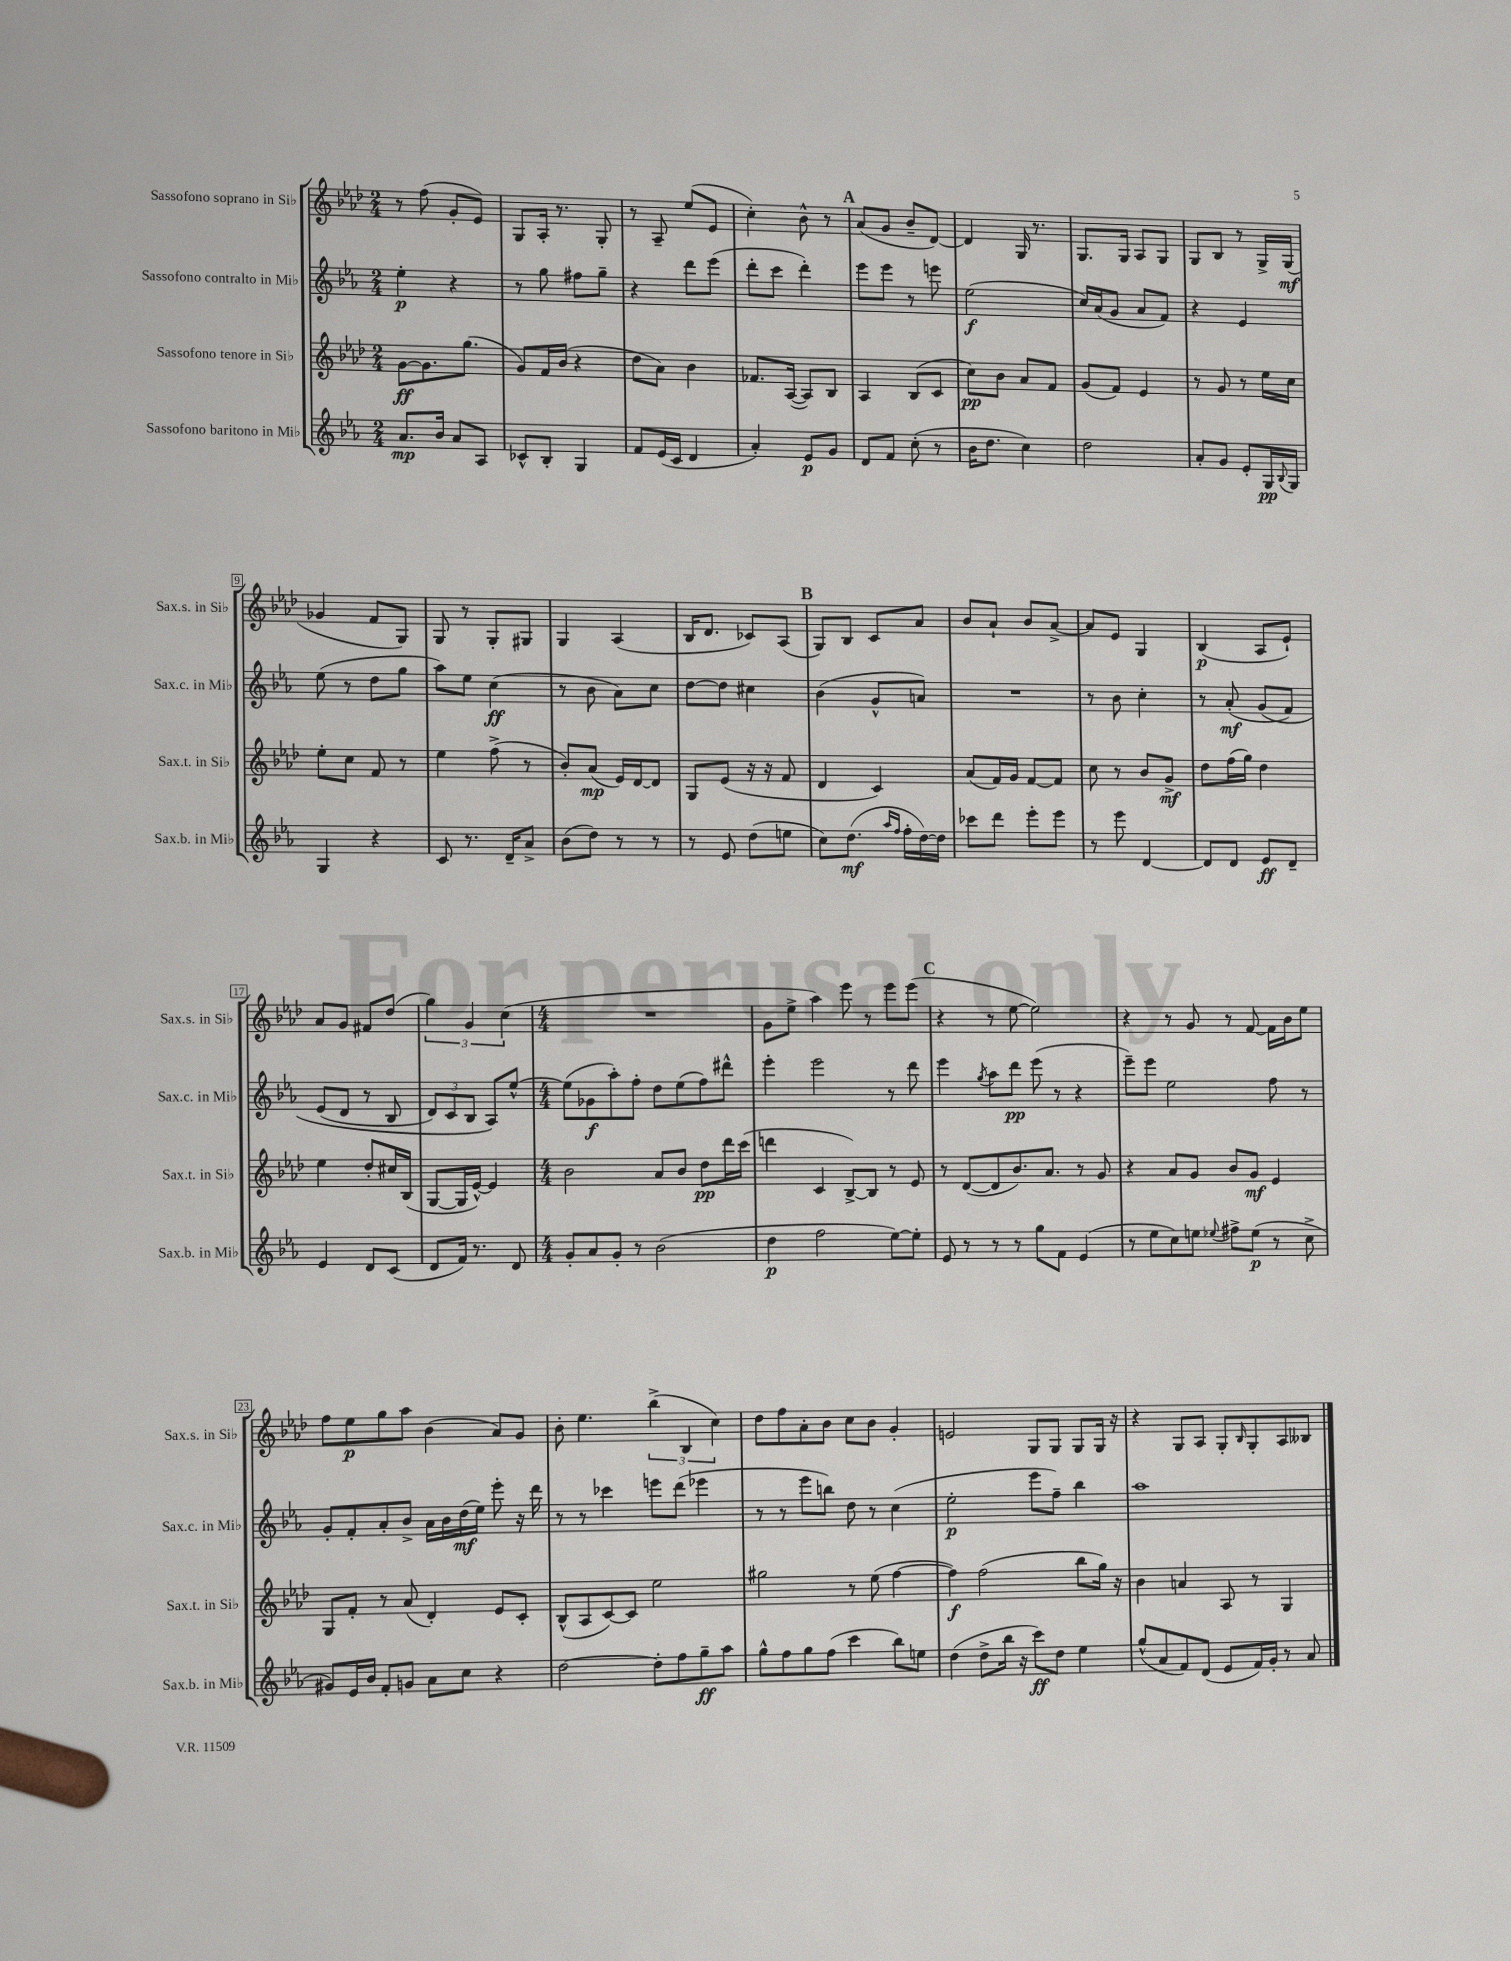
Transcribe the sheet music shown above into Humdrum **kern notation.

**kern	**dynam	**kern	**dynam	**kern	**dynam	**kern	**dynam
*part4	*part4	*part3	*part3	*part2	*part2	*part1	*part1
*staff4	*staff4	*staff3	*staff3	*staff2	*staff2	*staff1	*staff1
*I"Sassofono baritono in Mi♭	*	*I"Sassofono tenore in Si♭	*	*I"Sassofono contralto in Mi♭	*	*I"Sassofono soprano in Si♭	*
*I'Sax.b. in Mi♭	*	*I'Sax.t. in Si♭	*	*I'Sax.c. in Mi♭	*	*I'Sax.s. in Si♭	*
*clefG2	*	*clefG2	*	*clefG2	*	*clefG2	*
*k[b-e-a-]	*	*k[b-e-a-d-]	*	*k[b-e-a-]	*	*k[b-e-a-d-]	*
*M2/4	*	*M2/4	*	*M2/4	*	*M2/4	*
=1	=1	=1	=1	=1	=1	=1	=1
8.a-/L	mp	[8g\L	ff	4ee-'\	p	8r	.
.	.	8.g\]	.	.	.	(8ff\	.
16b-/Jk	.	.	.	.	.	.	.
8a-/L	.	.	.	4r	.	8g'/L	.
.	.	(8.gg\J	.	.	.	.	.
8A-/J	.	.	.	.	.	8e-/J)	.
=2	=2	=2	=2	=2	=2	=2	=2
8c-X^^/L	.	8g/L)	.	8r	.	8G/L	.
8B-'/J	.	16f/L	.	8gg\	.	16A-'/Jk	.
.	.	(16b-/JJ	.	.	.	8.r	.
4G/	.	4r	.	8ff#X\L	.	.	.
.	.	.	.	8gg~\J	.	8G'/	.
=3	=3	=3	=3	=3	=3	=3	=3
8f/L	.	8dd-\L	.	4r	.	8r	.
(16e-/L	.	8a-\J)	.	.	.	8A-~/	.
16c/JJ	.	.	.	.	.	.	.
4d/	.	4b-\	.	8ddd\L	.	(8ee-/L	.
.	.	.	.	(8eee-\J	.	8e-/J	.
=4	=4	=4	=4	=4	=4	=4	=4
4a-'/)	.	8.f-X/L	.	8ddd'\L	.	4cc'\)	.
.	.	.	.	8ccc\J	.	.	.
.	.	([16A-/Jk	.	.	.	.	.
8e-/L	p	8A-/L])	.	4ddd'\)	.	8b-^^\	.
8g/J	.	8B-/J	.	.	.	8r	.
!!LO:REH:place=s1:t=A
=5	=5	=5	=5	=5	=5	=5	=5
8d/L	.	4A-/	.	8eee-\L	.	(8a-/L	.
8f/J	.	.	.	8eee-\J	.	8g/J	.
(8cc'\	.	(8B-/L	.	8r	.	8b-~/L	.
8r	.	8c/J	.	8eeen\	.	[8d-/J)	.
=6	=6	=6	=6	=6	=6	=6	=6
16b-\KL	.	8cc\L)	pp	(2ee-\	f	4d-/]	.
8.dd\J	.	.	.	.	.	.	.
.	.	8b-\J	.	.	.	.	.
4cc\)	.	8a-/L	.	.	.	16G/	.
.	.	.	.	.	.	8.r	.
.	.	8f/J	.	.	.	.	.
=7	=7	=7	=7	=7	=7	=7	=7
2dd\	.	(8g/L	.	16cc/LL)	.	8.G/L	.
.	.	.	.	(16a-/J	.	.	.
.	.	8f/J)	.	8g/J	.	.	.
.	.	.	.	.	.	16G/Jk	.
.	.	4e-/	.	8a-/L	.	8A-/L	.
.	.	.	.	8f/J)	.	8G/J	.
=8	=8	=8	=8	=8	=8	=8	=8
8a-'/L	.	8r	.	4r	.	8G/L	.
8g/J	.	8g/	.	.	.	8B-/J	.
8e-'/L	.	8r	.	4e-/	.	8r	.
16G/L	pp	16ee-\LL	.	.	.	16G^/LL	.
8qqB-/	.	.	.	.	.	.	.
16G/JJ	.	16cc\JJ	.	.	.	(16G/JJ	mf
!!LO:LB:g=z
=9	=9	=9	=9	=9	=9	=9	=9
4G/	.	8ee-'\L	.	(8ee-\	.	4g-X/	.
.	.	8cc\J	.	8r	.	.	.
4r	.	8f/	.	8dd\L	.	8f/L	.
.	.	8r	.	8gg\J	.	8G/J)	.
=10	=10	=10	=10	=10	=10	=10	=10
8c/	.	4ee-\	.	8aa-\L)	.	8G/	.
8.r	.	.	.	8ee-\J	.	8r	.
.	.	(8ff^\	.	(4cc\	ff	8G'/L	.
16d~/KL	.	.	.	.	.	.	.
8a-^/J	.	8r	.	.	.	8G#X/J	.
=11	=11	=11	=11	=11	=11	=11	=11
(8b-\L	.	8b-'/L)	.	8r	.	4G/	.
8dd\J)	.	(8a-/J	mp	8b-\	.	.	.
8r	.	16e-/LL)	.	8a-\L)	.	(4A-/	.
.	.	[16d-/J	.	.	.	.	.
8r	.	8d-/J]	.	8cc\J	.	.	.
=12	=12	=12	=12	=12	=12	=12	=12
8r	.	8G/L	.	[8dd\L	.	16B-/KL	.
.	.	.	.	.	.	8.d-/J	.
8e-/	.	(8e-/J	.	8dd\J]	.	.	.
(8dd\L	.	16r	.	4cc#X\	.	8c-X/L)	.
.	.	16r	.	.	.	.	.
8een\J	.	8f/	.	.	.	(8A-/J	.
!!LO:REH:place=s1:t=B
=13	=13	=13	=13	=13	=13	=13	=13
8cc\L)	.	4d-/	.	(4b-\	.	8G/L)	.
(8.dd\J	mf	.	.	.	.	8B-/J	.
.	.	4c/)	.	8g^^/L	.	8c/L	.
16qqaa-/LL	.	.	.	.	.	.	.
16qqff/JJ	.	.	.	.	.	.	.
16ff'\LL	.	.	.	.	.	.	.
[16dd\)	.	.	.	8an/J)	.	8a-/J	.
16dd\JJ]	.	.	.	.	.	.	.
=14	=14	=14	=14	=14	=14	=14	=14
8ccc-X\L	.	(8a-/L	.	2r	.	8b-/L	.
8ddd\J	.	16f/L)	.	.	.	8a-`/J	.
.	.	16g/JJ	.	.	.	.	.
8eee-'\L	.	[8f/L	.	.	.	8b-/L	.
8eee-\J	.	8f/J]	.	.	.	[8a-^/J	.
=15	=15	=15	=15	=15	=15	=15	=15
8r	.	8cc\	.	8r	.	8a-/L]	.
8eee-\	.	8r	.	8b-\	.	8e-/J	.
[4d/	.	8b-/L	.	4cc'\	.	4G/	.
.	.	8g^/J	mf	.	.	.	.
=16	=16	=16	=16	=16	=16	=16	=16
8d/L]	.	8dd-\L	.	8r	.	(4B-/	p
8d/J	.	(16ff\L	.	(8a-'/	mf	.	.
.	.	16gg\JJ)	.	.	.	.	.
8e-/L	ff	4dd-\	.	(8g/L	.	8A-/L	.
8d~/J	.	.	.	8f/J)	.	8e-`/J)	.
!!LO:LB:g=z
=17	=17	=17	=17	=17	=17	=17	=17
4e-/	.	4ee-\	.	(8e-/L	.	8a-/L	.
.	.	.	.	8d/J	.	8g/J	.
8d/L	.	8dd-'/L	.	8r	.	8f#X/L	.
(8c/J	.	16cc#X/L	.	8B-/	.	(8dd-/J	.
.	.	(16B-/JJ	.	.	.	.	.
=18	=18	=18	=18	=18	=18	=18	=18
8d/L	.	[8G/L	.	12d/L)	.	6gg\)	.
.	.	.	.	12c/	.	.	.
16f/Jk)	.	16G/L]	.	.	.	.	.
.	.	.	.	12B-/J	.	6g/	.
8.r	.	[16e-^^/JJ)	.	.	.	.	.
.	.	4e-/]	.	8A-/L)	.	.	.
.	.	.	.	.	.	(6cc\	.
8d/	.	.	.	[8ee-^^/J	.	.	.
=19	=19	=19	=19	=19	=19	=19	=19
*M4/4	*	*M4/4	*	*M4/4	*	*M4/4	*
8g'/L	.	2b-\	.	(8ee-\L]	.	1r	.
8a-/	.	.	.	8g-X\	f	.	.
8g'/J	.	.	.	8aa-'\)	.	.	.
8r	.	.	.	8ff'\J	.	.	.
(2b-\	.	8a-/L	.	8dd\L	.	.	.
.	.	8b-/J	.	(8ee-\	.	.	.
.	.	8dd-\L	pp	8ff\)	.	.	.
.	.	16ddd-\L	.	8ddd#X^^\J	.	.	.
.	.	(16ccc\JJ	.	.	.	.	.
=20	=20	=20	=20	=20	=20	=20	=20
4dd\	p	4dddn\	.	4eee-'\	.	8g\L	.
.	.	.	.	.	.	8ee-^\J	.
2ff\	.	4c/	.	2eee-\	.	4aa-\)	.
.	.	[8B-^/L)	.	.	.	8eee-\	.
.	.	8B-/J]	.	.	.	8r	.
[8ee-\L)	.	8r	.	8r	.	8eee-\L	.
8ee-'\J]	.	8e-/	.	8ddd\	.	(8eee-\J	.
!!LO:REH:place=s1:t=C
=21	=21	=21	=21	=21	=21	=21	=21
8e-/	.	8r	.	4eee-\	.	4r	.
8r	.	([8d-/L	.	.	.	.	.
.	.	.	.	8qgg/	.	.	.
8r	.	8d-/]	.	8aa-\L	.	8r	.
8r	.	8.b-/)	.	8ddd\J	pp	[8ee-\	.
8gg\L	.	.	.	(8eee-\	.	2ee-\])	.
.	.	8.a-/J	.	.	.	.	.
8f\J	.	.	.	8r	.	.	.
(4e-/	.	8r	.	4r	.	.	.
.	.	8g/	.	.	.	.	.
=22	=22	=22	=22	=22	=22	=22	=22
8r	.	4r	.	8eee-~\L)	.	4r	.
8ee-\L	.	.	.	8eee-\J	.	.	.
8cc\)	.	8a-/L	.	2ee-\	.	8r	.
8een\J	.	8g/J	.	.	.	8g/	.
8qqee-X/	.	.	.	.	.	.	.
8ff#X^\L	.	8b-/L	.	.	.	8r	.
(8ee-\J	p	8g/J	mf	.	.	[8f/	.
8r	.	4e-/	.	8ff\	.	16f\LL]	.
.	.	.	.	.	.	16b-\J	.
8cc^\	.	.	.	8r	.	8ee-\J	.
!!LO:LB:g=z
=23	=23	=23	=23	=23	=23	=23	=23
8g#X/L)	.	8G/L	.	8g'/L	.	8ff\L	.
16e-/L	.	8f'/J	.	8f'/	.	8ee-\	p
16b-/JJ	.	.	.	.	.	.	.
8f'/L	.	8r	.	8a-'/	.	8gg\	.
8gn/J	.	(8a-/	.	8b-^/J	.	8aa-\J	.
8a-\L	.	4d-'/)	.	16a-\LL	.	(4b-\	.
.	.	.	.	16b-\	.	.	.
8cc\J	.	.	.	(16dd\	mf	.	.
.	.	.	.	16ee-\JJ)	.	.	.
4r	.	8e-/L	.	8eee-'\	.	8a-/L)	.
.	.	8c'/J	.	16r	.	8g/J	.
.	.	.	.	16ddd\	.	.	.
=24	=24	=24	=24	=24	=24	=24	=24
[2dd\	.	(8B-^^/L	.	8r	.	8b-'\	.
.	.	8A-/	.	8r	.	4.ee-\	.
.	.	[8c/)	.	4ccc-X\	.	.	.
.	.	8c/J]	.	.	.	.	.
8dd'\L]	.	2ee-\	.	8eeen\L	.	(6bb-^\	.
8ff\	.	.	.	(8ddd\J	.	.	.
.	.	.	.	.	.	6B-/	.
8gg~\	ff	.	.	4eee-X\	.	.	.
.	.	.	.	.	.	6cc\)	.
8aa-\J	.	.	.	.	.	.	.
=25	=25	=25	=25	=25	=25	=25	=25
8gg^^\L	.	2gg#X\	.	8r	.	8dd-\L	.
8ff\	.	.	.	8r	.	8ff\	.
8gg\	.	.	.	8eee-\L	.	8a-'\	.
(8ff\J	.	.	.	8bbn\J)	.	8b-\J	.
4ccc\	.	8r	.	8dd\	.	8cc\L	.
.	.	(8ee-\	.	8r	.	8b-\J	.
8bb-\L)	.	[4ff\	.	(4cc\	.	4g'/	.
8een\J	.	.	.	.	.	.	.
=26	=26	=26	=26	=26	=26	=26	=26
(4dd\	.	4ff\])	f	2ee-'\	p	2en/	.
8dd^\L	.	(2ff\	.	.	.	.	.
16bb-\Jk	.	.	.	.	.	.	.
16r	.	.	.	.	.	.	.
8ccc\L)	ff	.	.	8eee-\L	.	8G/L	.
8dd\J	.	.	.	8ff~\J)	.	8G/J	.
4ee-\	.	8bb-\L	.	4bb-\	.	8G/L	.
.	.	16gg\Jk)	.	.	.	16G/Jk	.
.	.	16r	.	.	.	16r	.
=27	=27	=27	=27	=27	=27	=27	=27
(8gg^^/L	.	4b-\	.	1aa-	.	4r	.
8a-/	.	.	.	.	.	.	.
8f/)	.	4an/	.	.	.	8G/L	.
(8d/J	.	.	.	.	.	8A-/J	.
8e-/L	.	8A-/	.	.	.	8G'/L	.
.	.	.	.	.	.	16qqB-/	.
16f/L)	.	8r	.	.	.	8G'/	.
16g'/JJ	.	.	.	.	.	.	.
8r	.	4G/	.	.	.	8A-/	.
8a-/	.	.	.	.	.	8B--X/J	.
==	==	==	==	==	==	==	==
*-	*-	*-	*-	*-	*-	*-	*-
